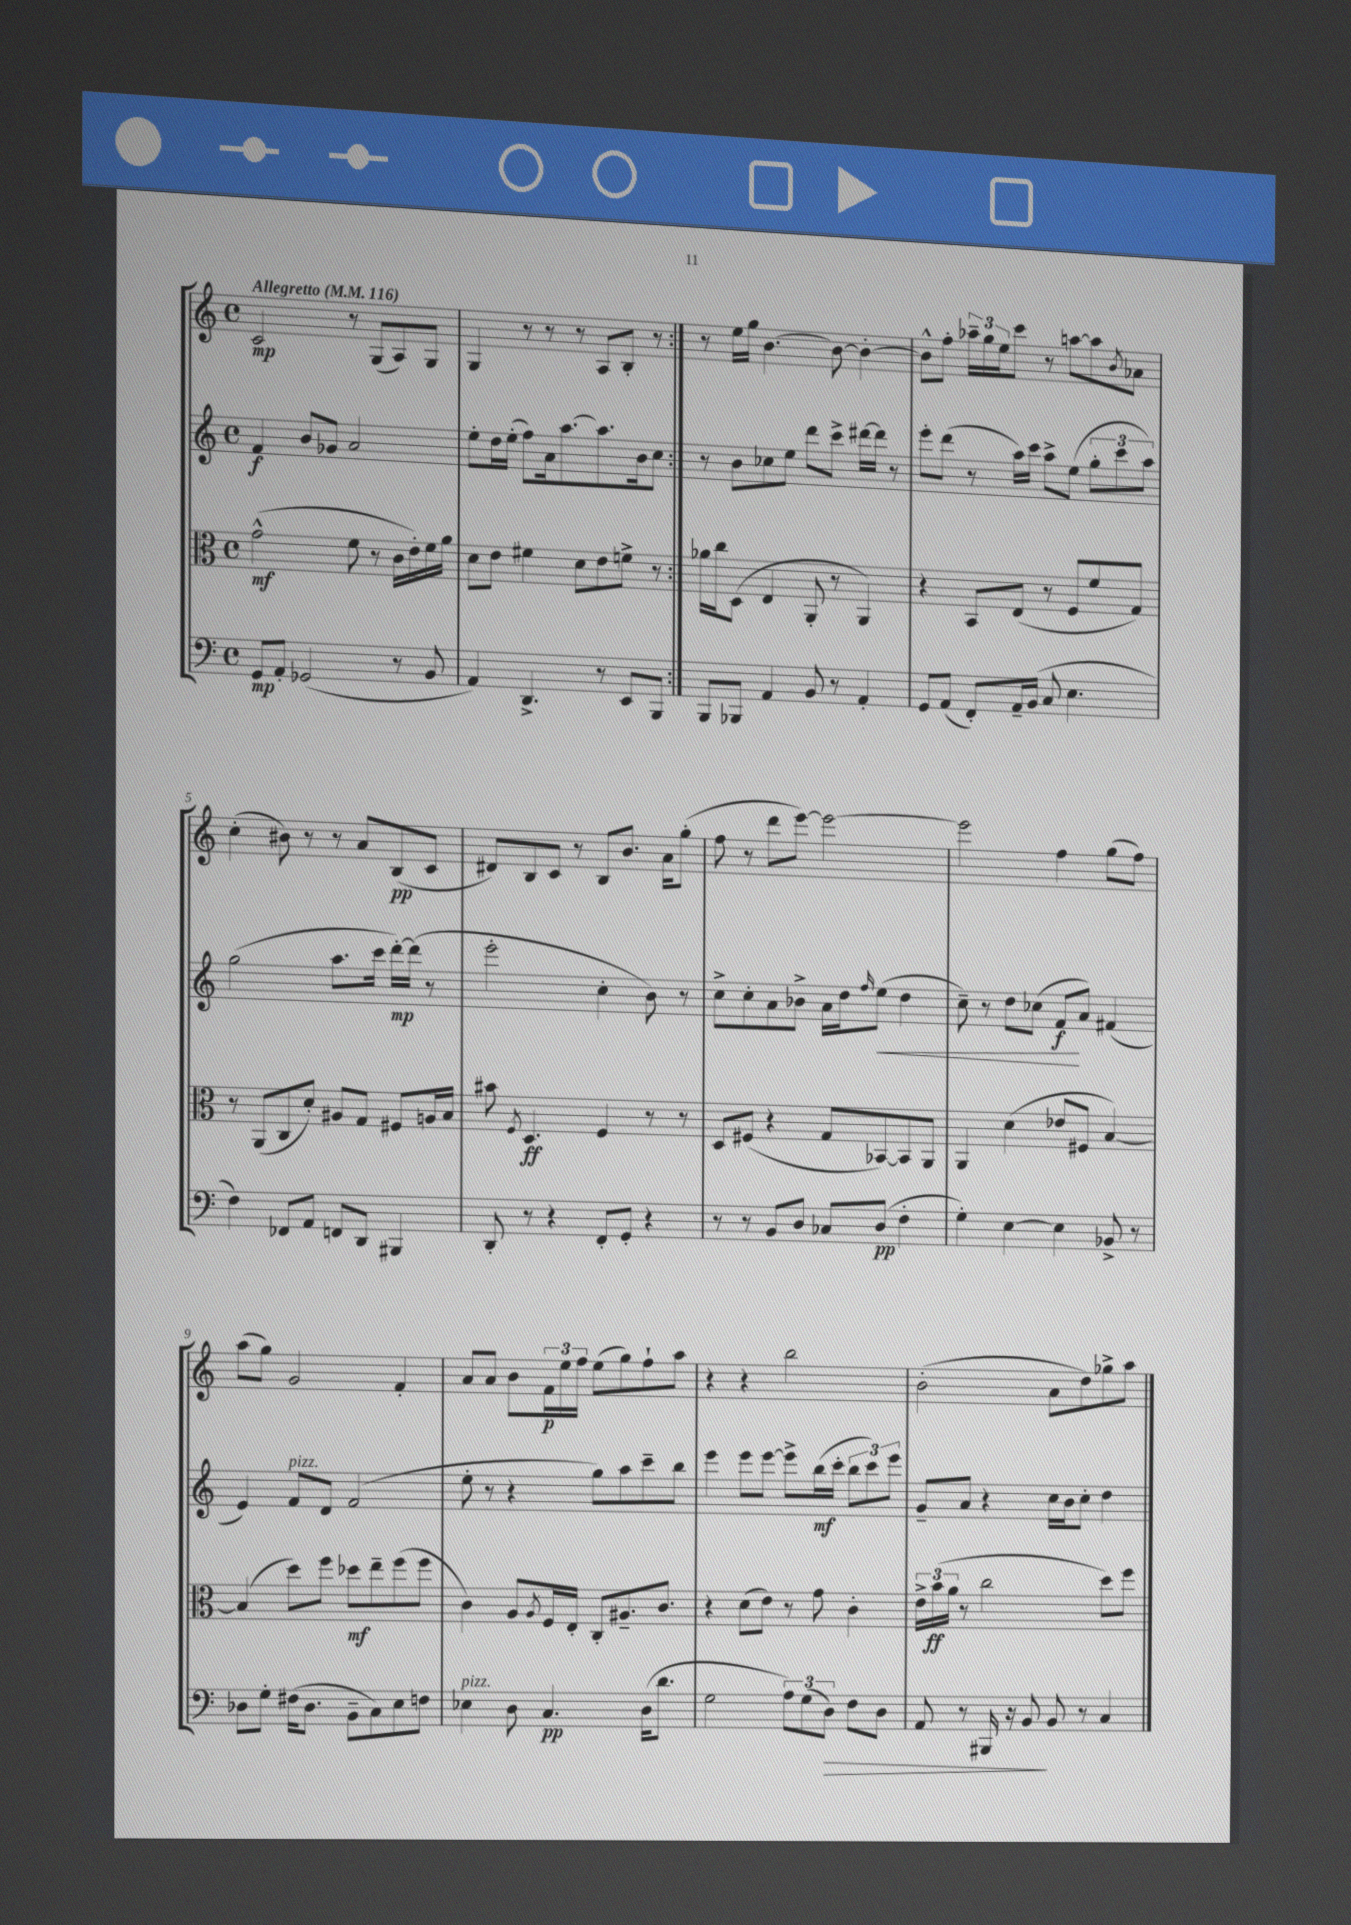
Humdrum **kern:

**kern	**kern	**kern	**kern
*staff4	*staff3	*staff2	*staff1
*clefF4	*clefC3	*clefG2	*clefG2
*k[]	*k[]	*k[]	*k[]
*M4/4	*M4/4	*M4/4	*M4/4
*met(c)	*met(c)	*met(c)	*met(c)
*MM116	*MM116	*MM116	*MM116
8GG	(2g^^	4f	2c
8AA'	.	.	.
(2GG-	.	8b	.
.	.	8g-	.
.	8f	2a	8r
.	8r	.	(8G
8r	16c	.	8A)
.	16e')	.	.
8BB	16f	.	8G
.	16a	.	.
=	=	=	=
4AA)	8d	8ee'	4G
.	8e	16dd	.
.	.	(16ee'	.
4.DD^	4f#	8ff)	8r
.	.	16a	8r
.	.	[8.aa	.
.	8d	.	8r
8r	8e	8.aa]	8A
8EE	8f^	.	8B'
.	.	16b	.
8BBB	8r	8cc	8r
=:|!	=:|!	=:|!	=:|!
8BBB	16a-	8r	8r
.	16cc	.	.
8BBB-	(8D	8b	16ee
.	.	.	16gg
4AA	4E	8cc-	[4.b
.	.	8ee	.
8BB	8AA'	8ddd	.
8r	8r	8ccc^	8b_
4AA'	4AA)	[16ddd#	4b'_
.	.	16ddd#]	.
.	.	8r	.
=	=	=	=
8GG	4r	8eee'	8b^^]
(8AA	.	(8ddd	8ff'
8FF')	8BB	8r	24aa-~
.	.	.	24gg
.	.	.	24ee
16AA~	(8E	16aa)	8ccc
(16BB	.	16ccc	.
8C	8r	8aa^	8r
4.E	8F	(8ee	[8aa
.	8f	12gg'	8aa]
.	.	12ccc	.
.	.	.	8qb
.	8G)	.	8a-
.	.	12aa)	.
=	=	=	=
4F)	8r	(2gg	(4cc'
.	(8AA	.	.
8FF-	8C	.	8b#)
8AA	8d')	.	8r
8FF	8A#	8.aa	8r
8DD	8G	.	8a
.	.	16ccc	.
4BBB#	8F#	[16ddd')	(8B
.	.	(16ddd]	.
.	16A	8r	8c
.	16B	.	.
=	=	=	=
8DD'	8b#	2eee'	8d#)
.	8qF	.	.
8r	4.D	.	8B
4r	.	.	8c
.	.	.	8r
8FF'	4F	4cc'	8B
8GG'	.	.	8.b
4r	8r	8b)	.
.	.	.	16a
.	8r	8r	(8gg'
=	=	=	=
8r	8D	8cc^	8ff
8r	(8F#	8cc'	8r
8BB	4r	8a	8ddd
8D	.	8b-^	[8eee)
8C-	8G	16a	2eee_
.	.	16dd	.
.	.	16qqff	.
(8D	[8BB-)	(8ee	.
4F'	8BB-]	4dd	.
.	8AA	.	.
=	=	=	=
4G')	4AA	8cc~)	2eee]
.	.	8r	.
[4E	(4d	8dd	.
.	.	(8cc-	.
4E]	8e-	8f	4ff
.	8F#	8a)	.
8BB-^	[4B)	(4f#	(8gg
8r	.	.	8ff)
=	=	=	=
8D-	(4B]	4e)	(8aa
8G'	.	.	8gg)
(16F#	8dd)	8f	2g
8.D-	.	.	.
.	8ff	8d	.
8BB~	8dd-	(2f	.
8C)	8ee~	.	.
8E	(8ff	.	4f'
8F	8ff	.	.
=	=	=	=
4E-	4c)	8ee'	8a
.	.	8r	8a
8D	8A	4r	8b
.	8qA	.	.
4.C	16F	.	24f
.	.	.	24ee
.	16E'	.	.
.	.	.	24ff
.	8C'	8gg)	(8ee
.	8.A#~	8aa	8gg)
(16D	.	8ccc~	8ff`
8.d	8.c	.	.
.	.	8bb	8aa
=	=	=	=
2G	4r	4eee	4r
.	(8d	8eee	4r
.	8e)	[8eee	.
12A)	8r	8eee^]	2bb
(12G	.	.	.
.	8g	(16bb	.
12D)	.	.	.
.	.	16ccc'	.
8F	4c'	12bb	.
.	.	12ccc)	.
8D	.	.	.
.	.	12eee	.
=	=	=	=
8AA	24e^	8g~	(2b'
.	(24b	.	.
.	24a	.	.
8r	8r	8a	.
16BBB#	2cc	4r	.
16r	.	.	.
8BB	.	.	.
8BB	.	16cc	8a
.	.	16b	.
8r	.	8cc'	8dd)
4C	8dd)	4dd	8gg-^
.	8ff	.	8aa
==	==	==	==
*-	*-	*-	*-
